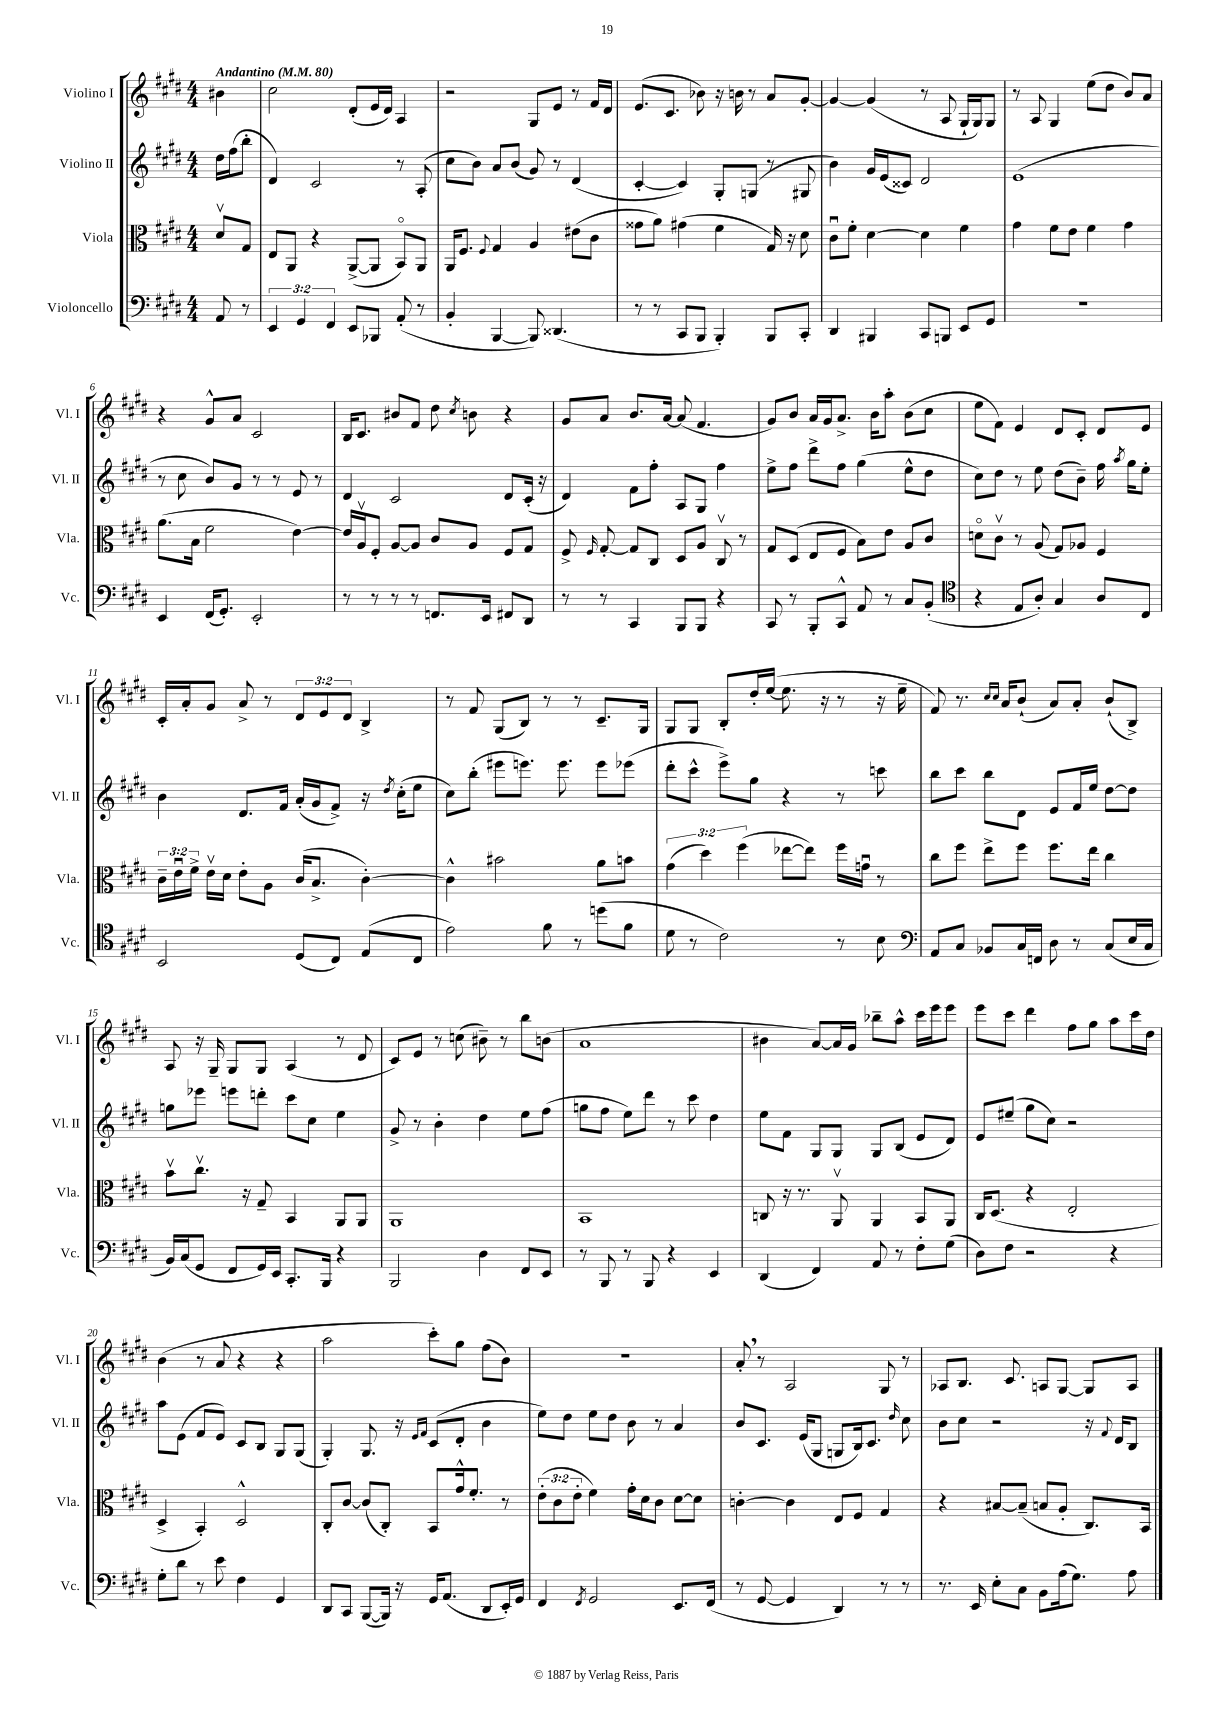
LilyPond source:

<<
\new StaffGroup <<
\new Staff = "s0" \with { instrumentName = "Violino I" shortInstrumentName = "Vl. I" } {
    \clef treble \key e \major \numericTimeSignature \time 4/4 \override Staff.TupletNumber.text = #tuplet-number::calc-fraction-text \partial 4 \tempo "Andantino" 4 = 80
    \autoBeamOff bis'4 |
    cis''2 dis'8[-.( e'16 dis'16]) a4 |
    r2 gis8[ e'8] r8 fis'16[ dis'16] |
    e'8.[( cis'8.] bes'8) r16 b'16 r8 a'8[ gis'8]~-. |
    gis'4~ gis'4( r8 a8 gis16[-! gis16) gis8] |
    r8 a8 gis4 e''8[( dis''8] b'8[) a'8] |
    r4 gis'8[-^ a'8] cis'2 |
    b16[ cis'8.] bis'8[ fis'8] dis''8 \acciaccatura { cis''8 } b'8 r4 |
    gis'8[ a'8] b'8.[ a'16]~ a'8( fis'4. |
    gis'8[) b'8] a'16[ gis'16 a'8.]-> b'16[ a''8]-. b'8[( cis''8] |
    e''8[ fis'8]) e'4 dis'8[ cis'8]-. dis'8[ e'8] |
    cis'16[-. a'16-. gis'8] a'8-> r8 \tuplet 3/2 { dis'8[ e'8 dis'8] } b4-> |
    r8 fis'8 gis8[( b8]) r8 r8 cis'8.[-- gis16] |
    gis8[ gis8] b8[-. dis''16-. e''16]~( e''8. r16 r8 r16 e''16-- |
    fis'8) r8. \grace { cis''16[ cis''16] } a'16[ b'8]-!( a'8[) a'8]-. b'8[-!( b8]->) |
    a8 r16 gis16-- gis8[ gis8] a4( r8 dis'8 |
    cis'8[) e'8] r8 c''8( bis'8--) r8 b''8[ b'8]( |
    a'1 |
    bis'4 a'8[~) a'16 gis'16] bes''8[-- a''8]-^ cis'''16[ e'''16 e'''8] |
    e'''8[ cis'''8] dis'''4 fis''8[ gis''8] a''8[ cis'''16 dis''16] |
    b'4( r8 a'8 r4 r4 |
    a''2 cis'''8[-.) gis''8] fis''8[( b'8]) |
    r1 |
    a'8-. \breathe r8 a2 gis8 r8 |
    aes8[ b8.] cis'8. a8[ gis8]~ gis8[ a8] \bar "|." |
}
\new Staff = "s1" \with { instrumentName = "Violino II" shortInstrumentName = "Vl. II" } {
    \clef treble \key e \major \numericTimeSignature \time 4/4 \partial 4
    \autoBeamOff dis''16[ fis''16( b''8]-. |
    dis'4) cis'2 r8 a8-.( |
    cis''8[ b'8]) a'8[ b'8]( gis'8) r8 dis'4( |
    cis'4~-. cis'4) gis8[-. g8]( r8 gis8 |
    b'4) gis'16[ e'16( cisis'8]) dis'2 |
    e'1( |
    r8 cis''8 b'8[) gis'8] r8 r8 e'8 r8 |
    dis'4 cis'2 dis'8[ cis'16]-.( r16 |
    dis'4) fis'8[ fis''8]-. a8[ gis8] fis''4 |
    e''8[-> fis''8] dis'''8[-> fis''8] gis''4( e''8[-^ dis''8] |
    cis''8[) dis''8] r8 e''8 dis''8[( b'8]--) fis''16 \acciaccatura { a''8 } gis''16[ e''8]-. |
    b'4 dis'8.[ fis'16] a'16[-.( gis'16 fis'8]->) r16 \acciaccatura { dis''8 } cis''16[-.( e''8] |
    cis''8[) b''8]-.( eis'''8[ e'''8.]) e'''8. e'''8[ ees'''8]( |
    dis'''8[-. cis'''8]-^ e'''8[->) gis''8] r4 r8 c'''8 |
    b''8[ cis'''8] b''8[ dis'8] e'8[ fis'16 e''16] dis''8[~ dis''8] |
    g''8[ ees'''8] e'''8[ d'''8]-. cis'''8[ cis''8] e''4 |
    gis'8-> r8 b'4-. dis''4 e''8[ fis''8]( |
    g''8[ fis''8] e''8[) dis'''8] r8 cis'''8 dis''4 |
    e''8[ fis'8] gis8[ gis8] gis8[ b8]( e'8[ dis'8]) |
    e'8[ eis''8]--( gis''8[ cis''8]) r2 |
    a''8[ e'8]( fis'8[ e'8]) cis'8[ b8] gis8[ gis8]( |
    gis4-.) gis8. r16 \grace { e'16[ fis'16] } cis'8[( dis'8]-. b'4 |
    e''8[) dis''8] e''8[ dis''8] b'8 r8 a'4 |
    b'8[ cis'8.] e'16[( gis8] g8[ b16) cis'8.] \grace { dis''16 } cis''8 |
    b'8[ cis''8] r2 r16 \appoggiatura { fis'8 } dis'16[ b8] \bar "|." |
}
\new Staff = "s2" \with { instrumentName = "Viola" shortInstrumentName = "Vla." } {
    \clef alto \key e \major \numericTimeSignature \time 4/4 \override Staff.TupletNumber.text = #tuplet-number::calc-fraction-text \partial 4
    \autoBeamOff dis'8[\upbow gis8] |
    e8[ a,8] r4 a,8[~->( a,8] b,8[\flageolet) a,8] |
    a,16[ fis8.] \appoggiatura { fis8 } gis4 a4 eis'8[( cis'8] |
    gisis'8[ a'8]) gis'4( fis'4 gis16) r16 dis'8 |
    cis'8[\downbow fis'8]-. dis'4~ dis'4 fis'4 |
    gis'4 fis'8[ e'8] fis'4 gis'4 |
    a'8.[( b16] fis'2 e'4~) |
    e'16[ a16\upbow fis8]-. a8[~ a8] cis'8[ a8] fis8[ gis8] |
    fis8-> \grace { fis16 } gis8~-. gis8[ cis8] dis8[ a8] cis8\upbow r8 |
    gis8[ dis8]( e8[ fis8] b8[) e'8] a8[ cis'8] |
    d'8[\flageolet cis'8]\upbow r8 a8( gis8[) aes8] fis4 |
    \tuplet 3/2 { cis'16[-- e'16\downbow fis'16]-> } e'16[\upbow dis'16] e'8[-. a8] cis'16[( b8.]-> cis'4~-.) |
    cis'4-^ bis'2 a'8[ b'8] |
    \tuplet 3/2 { gis'4( dis''4) fis''4( } ees''8[~ ees''8]) fis''16[ g'16]\downbow r8 |
    cis''8[ fis''8] e''8[-> fis''8] fis''8.[ e''16] cis''4 |
    b'8[\upbow cis''8.]\upbow r16 gis8-- b,4 a,8[ a,8] |
    a,1 |
    b,1 |
    c8 r16 r8. a,8\upbow a,4 b,8[ a,8] |
    cis16[ dis8.]( r4 e2-. |
    dis4-> b,4-.) dis2-^ |
    cis8[-. cis'8]~ cis'8[( cis8]-.) b,8[ gis'16-^ fis'8.]-. r8 |
    \tuplet 3/2 { e'8[-.( cis'8 e'8]-. } fis'4) gis'16[-. dis'16 cis'8] dis'8[~ dis'8] |
    c'4~-. c'4 e8[ fis8] gis4 |
    r4 bis8[~ bis8]--( b8[ a8]-. cis8.[) b,16] \bar "|." |
}
\new Staff = "s3" \with { instrumentName = "Violoncello" shortInstrumentName = "Vc." } {
    \clef bass \key e \major \numericTimeSignature \time 4/4 \override Staff.TupletNumber.text = #tuplet-number::calc-fraction-text \partial 4
    \autoBeamOff a,8 r8 |
    \tuplet 3/2 { e,4 gis,4 fis,4 } e,8[ bes,,8] a,8-.( r8 |
    b,4-. b,,4~ b,,8) disis,4.( |
    r8 r8 cis,8[ b,,8] b,,4-.) b,,8[ cis,8]-. |
    dis,4 bis,,4 cis,8[ b,,8] e,8[ gis,8] |
    R1 |
    e,4 fis,16[( gis,8.]-.) e,2-. |
    r8 r8 r8 r8 f,8.[ e,16] fis,8[ dis,8] |
    r8 r8 cis,4 b,,8[ b,,8] r4 |
    cis,8 r8 b,,8[-. cis,8]-^ a,8 r8 cis8[ b,8]-.( |
    \clef tenor r4 e8[ a8]-.) gis4 a8[ cis8] |
    b,2 dis8[( cis8]) e8[( cis8] |
    e'2) fis'8 r8 d''8[( fis'8] |
    dis'8 r8 cis'2) r8 b8 |
    \clef bass a,8[ cis8] bes,8[ cis16 f,16] dis8 r8 cis8[( e16 cis16] |
    b,16[) cis16( gis,8] fis,8[ gis,16) e,16] cis,8.[-. b,,16] r4 |
    b,,2 dis4 fis,8[ e,8] |
    r8 b,,8 r8 b,,8 r4 e,4 |
    dis,4( fis,4) a,8 r8 fis8[-. gis8]( |
    dis8[) fis8] r2 r4 |
    gis8[-. dis'8] r8 e'8 fis4 gis,4 |
    dis,8[ cis,8] b,,8[~( b,,16]) r16 gis,16[ a,8.]( dis,8[ e,16-.) gis,16] |
    fis,4 \acciaccatura { fis,8 } gis,2 e,8.[ fis,16]( |
    r8 gis,8~ gis,4 dis,4) r8 r8 |
    r8. e,16 e8[-. cis8] b,8[ a16( gis8.]) a8 \bar "|." |
}
>>
>>
